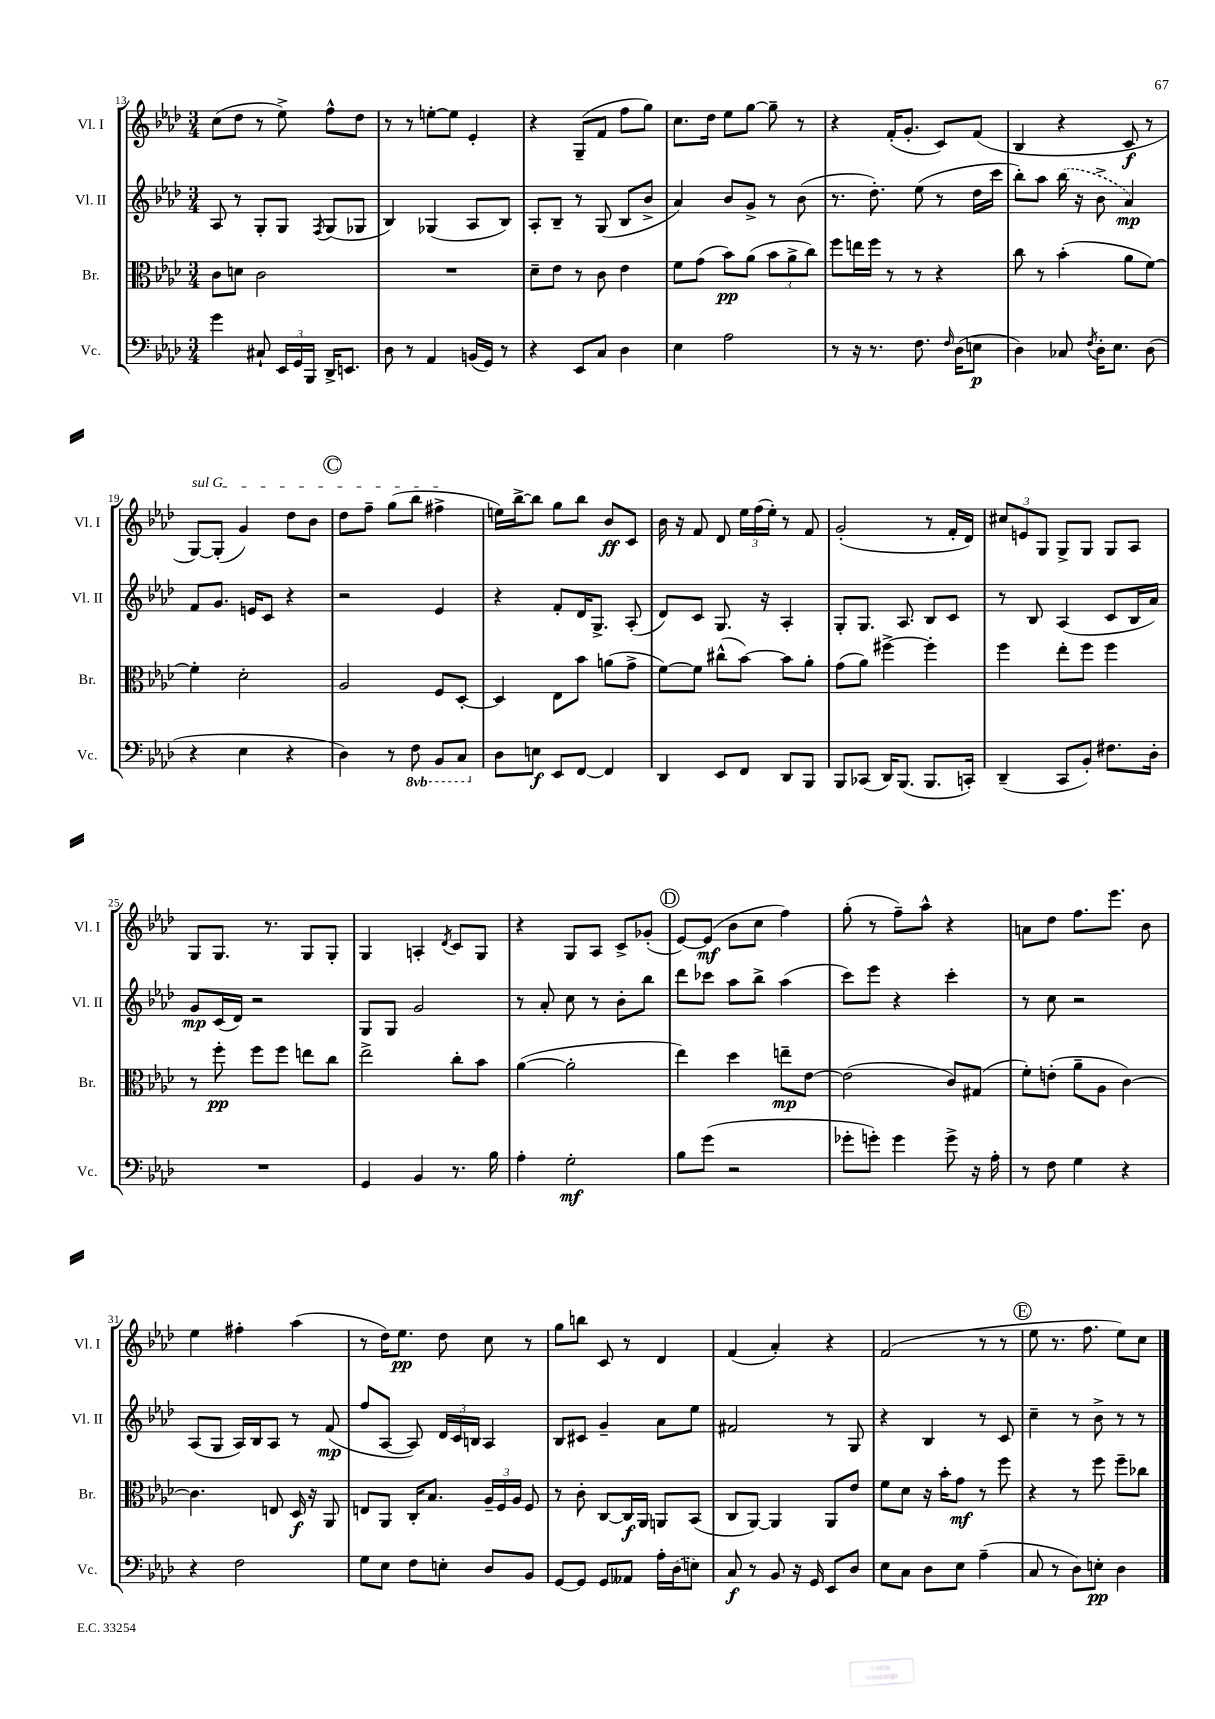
<<
\new StaffGroup <<
\new Staff = "s0" \with { instrumentName = "Vl. I" shortInstrumentName = "Vl. I" } {
    \clef treble \key aes \major \numericTimeSignature \time 3/4
    \autoBeamOff c''8[( des''8] r8 ees''8->) f''8[-^ des''8] |
    r8 r8 e''8[~-. e''8] ees'4-. |
    r4 g8[--( f'8] f''8[ g''8]) |
    c''8.[ des''16] ees''8[ g''8]~ g''8-- r8 |
    r4 f'16[-.( g'8.]-. c'8[) f'8]( |
    bes4 r4 c'8\f r8 |
    \once \override TextSpanner.bound-details.left.text = \markup { \italic "sul G" } g8[~\startTextSpan) g8]-.( g'4) des''8[ bes'8] |
    \mark \markup { \circle "C" } des''8[ f''8]-- g''8[( bes''8] fis''4->\stopTextSpan |
    e''16[) bes''16~-> bes''8] g''8[ bes''8] bes'8[\ff c'8] |
    bes'16 r16 f'8 des'8 \tuplet 3/2 { ees''16[ f''16( ees''16]-.) } r8 f'8 |
    g'2-.( r8 f'16[-. des'16]) |
    \tuplet 3/2 { cis''8[ e'8 g8] } g8[-> g8] g8[ aes8] |
    g8[ g8.] r8. g8[ g8]-. |
    g4 a4-. \acciaccatura { des'8 } c'8[ g8] |
    r4 g8[ aes8] c'8[-> ges'8]-.( |
    \mark \markup { \circle "D" } ees'8[~) ees'8]\mf( bes'8[ c''8] f''4) |
    g''8-.( r8 f''8[--) aes''8]-^ r4 |
    a'8[ des''8] f''8.[ ees'''8.] bes'8 |
    ees''4 fis''4-. aes''4( |
    r8 des''16[) ees''8.]\pp des''8 c''8 r8 |
    g''8[ b''8] c'8 r8 des'4 |
    f'4( aes'4-.) r4 |
    f'2( r8 r8 |
    \mark \markup { \circle "E" } ees''8 r8. f''8. ees''8[) c''8] \bar "|." |
}
\new Staff = "s1" \with { instrumentName = "Vl. II" shortInstrumentName = "Vl. II" } {
    \clef treble \key aes \major \numericTimeSignature \time 3/4
    \autoBeamOff aes8 r8 g8[-. g8] \acciaccatura { f8 } g8[( ges8] |
    bes4) ges4( aes8[ bes8]) |
    aes8[-. bes8]-- r8 g8( bes8[ bes'8]-> |
    aes'4) bes'8[ g'8]-> r8 bes'8( |
    r8. des''8.-.) ees''8( r8 des''16[ c'''16] |
    bes''8[-.) aes''8] \once \slurDashed bes''16( r16 bes'8-> aes'4\mp) |
    f'8[ g'8.] e'16[ c'8] r4 |
    \mark \markup { \circle "C" } r2 ees'4 |
    r4 f'8[-. des'16 g8.]-> aes8-.( |
    des'8[) c'8] g8. r16 aes4-. |
    g8[-. g8.] aes8. bes8[ c'8] |
    r8 bes8 aes4( c'8[ bes16 aes'16]) |
    g'8[\mp c'16( des'16]) r2 |
    g8[ g8] g'2 |
    r8 aes'8-. c''8 r8 bes'8[-. bes''8] |
    \mark \markup { \circle "D" } des'''8[ ces'''8] aes''8[ bes''8]-> aes''4( |
    c'''8[) ees'''8] r4 c'''4-. |
    r8 c''8 r2 |
    aes8[( g8] aes16[) bes16 aes8] r8 f'8\mp( |
    f''8[ aes8]~ aes8) \tuplet 3/2 { des'16[ c'16 b16] } aes4 |
    bes8[ cis'8] g'4-- aes'8[ ees''8] |
    fis'2 r8 g8 |
    r4 bes4 r8 c'8 |
    \mark \markup { \circle "E" } c''4-- r8 bes'8-> r8 r8 \bar "|." |
}
\new Staff = "s2" \with { instrumentName = "Br." shortInstrumentName = "Br." } {
    \clef alto \key aes \major \numericTimeSignature \time 3/4
    \autoBeamOff c'8[ d'8] c'2 |
    R2. |
    des'8[-- ees'8] r8 c'8 ees'4 |
    f'8[ g'8]( bes'8[\pp) aes'8]( \tuplet 3/2 { bes'8[ aes'8-> c''8]) } |
    f''8[ e''16 f''16] r8 r8 r4 |
    c''8 r8 bes'4-.( aes'8[ f'8]~) |
    f'4-. des'2-. |
    \mark \markup { \circle "C" } aes2 f8[ des8]~-. |
    des4 ees8[ bes'8] a'8[( g'8]-> |
    f'8[~) f'8] cis''8[-^( bes'8]~) bes'8[ aes'8]-. |
    g'8[( aes'8]) fis''4~-> fis''4-. |
    f''4 ees''8[-. f''8] f''4 |
    r8 f''8-.\pp f''8[ f''8] e''8[ c''8] |
    ees''2-> c''8[-. bes'8] |
    aes'4~( aes'2-. |
    \mark \markup { \circle "D" } ees''4) des''4 e''8[--\mp ees'8]~ |
    ees'2( c'8[) gis8]( |
    f'8[-.) e'8]-.( aes'8[-- aes8] c'4~) |
    c'4. e8 des16\f r16 aes,8 |
    e8[ aes,8] c16[-. bes8.] \tuplet 3/2 { aes16[-- f16 aes16] } f8 |
    r8 c'8-. c8[~ c16\f aes,16] a,8[ bes,8]( |
    c8[ aes,8]~) aes,4 aes,8[ ees'8] |
    f'8[ des'8] r16 bes'16[-. g'8]\mf r8 f''8 |
    \mark \markup { \circle "E" } r4 r8 f''8 f''8[-- ces''8] \bar "|." |
}
\new Staff = "s3" \with { instrumentName = "Vc." shortInstrumentName = "Vc." } {
    \clef bass \key aes \major \numericTimeSignature \time 3/4 \set Staff.ottavationMarkups = #ottavation-simple-ordinals
    \autoBeamOff g'4 cis8-! \tuplet 3/2 { ees,16[ g,16 bes,,16] } des,16[-> e,8.] |
    des8 r8 aes,4 b,16[( g,16]) r8 |
    r4 ees,8[ c8] des4 |
    ees4 aes2 |
    r8 r16 r8. f8. \grace { f16 } des16[( e8]\p |
    des4) ces8 \acciaccatura { f8 } des16[-. ees8.] des8( |
    r4 ees4 r4 |
    \mark \markup { \circle "C" } des4) r8 \ottava #-1 f,8 bes,,8[ c,8] \ottava #0 |
    des8[ e8]\f ees,8[ f,8]~ f,4 |
    des,4 ees,8[ f,8] des,8[ bes,,8] |
    bes,,8[ ces,8]( des,16[) bes,,8.]( bes,,8.[ c,16]-.) |
    des,4--( c,8[ bes,8]-.) fis8.[ des16]-. |
    R2. |
    g,4 bes,4 r8. bes16 |
    aes4-. g2-.\mf |
    \mark \markup { \circle "D" } bes8[ g'8]( r2 |
    ges'8[-. g'8]-.) g'4 g'8-> r16 aes16-. |
    r8 f8 g4 r4 |
    r4 f2 |
    g8[ ees8] f8[ e8]-. des8[ bes,8] |
    g,8[~ g,8] g,8[ aeses,8] aes16[-. \once \slurDashed des16( e8]) |
    c8\f r8 bes,8 r16 g,16 ees,8[ des8] |
    ees8[ c8] des8[ ees8] aes4--( |
    \mark \markup { \circle "E" } c8 r8 des8[) e8]-.\pp des4 \bar "|." |
}
>>
>>
\layout { \context { \Score currentBarNumber = #13 } }
